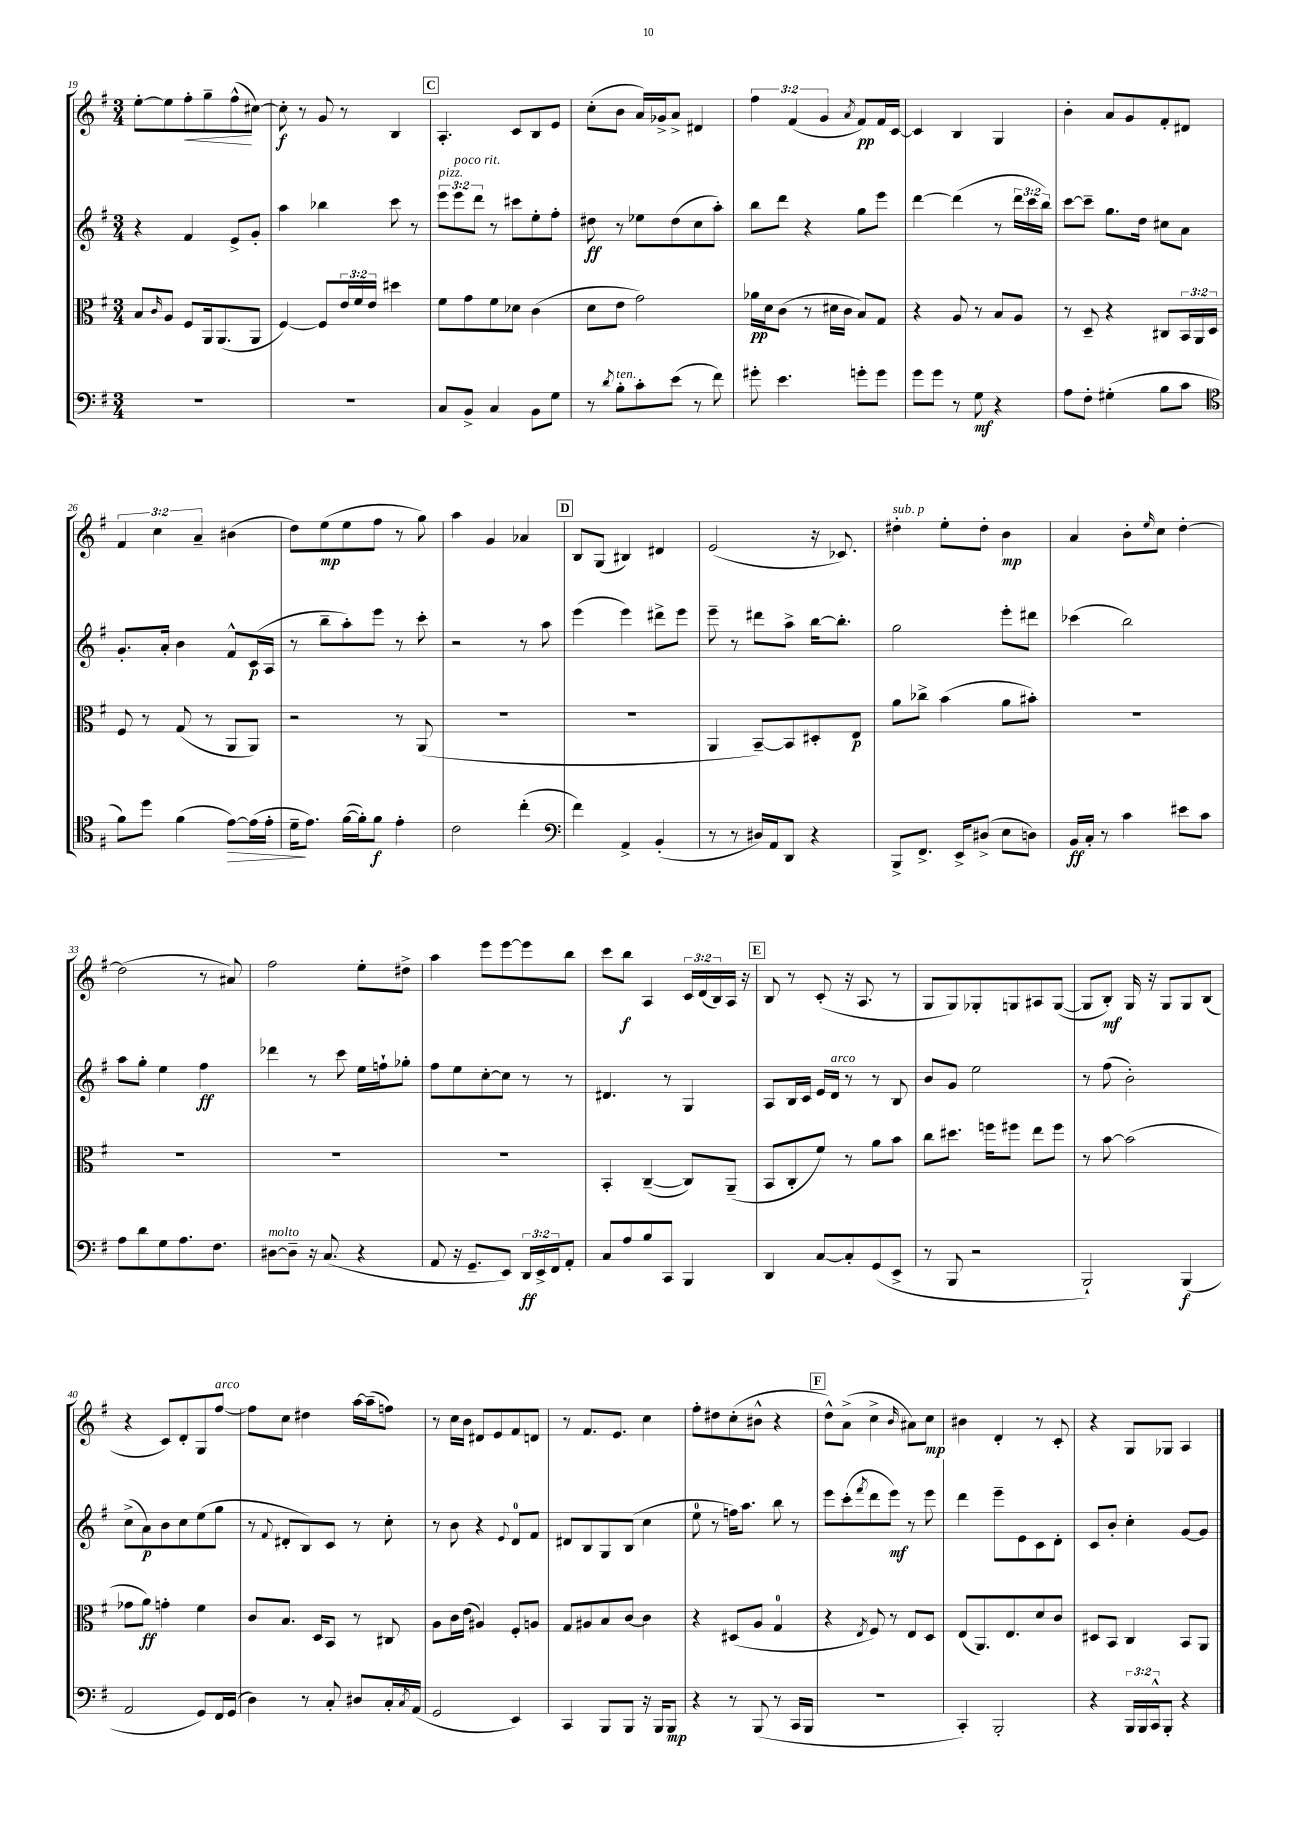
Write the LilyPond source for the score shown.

<<
\new StaffGroup <<
\new Staff = "s0" {
    \clef treble \key g \major \numericTimeSignature \time 3/4 \override Staff.TupletNumber.text = #tuplet-number::calc-fraction-text
    e''8~-. e''8 fis''8-.\< g''8-- fis''8-^\!( cis''8~) |
    cis''8-.\f r8 g'8 r8 b4 |
    \mark \markup { \box "C" } a4.-. c'8 b8 e'8 |
    c''8-.( b'8 a'16) ges'16-> a'8-> dis'4 |
    \tuplet 3/2 { fis''4 fis'4( g'4 } \acciaccatura { a'8 } fis'8\pp) fis'16 c'16~ |
    c'4 b4 g4 |
    b'4-. a'8 g'8 fis'8-. dis'8 |
    \tuplet 3/2 { fis'4 c''4 a'4-- } bis'4( |
    d''8) e''8\mp( e''8 fis''8 r8 g''8) |
    a''4 g'4 aes'4 |
    \mark \markup { \box "D" } b8 g8( bis4) dis'4 |
    e'2( r16 ces'8.) |
    dis''4-.^\markup { \italic "sub. p" } e''8-. dis''8-. b'4\mp |
    a'4 b'8-. \grace { e''16 } c''8 d''4~-. |
    d''2( r8 ais'8) |
    fis''2 e''8-. dis''8-> |
    a''4 e'''8 e'''8~ e'''8 b''8 |
    c'''8 b''8\f a4 \tuplet 3/2 { c'16 d'16( b16) } a16 r16 |
    \mark \markup { \box "E" } b8 r8 c'8-.( r16 a8. r8 |
    g8 g8) ges8-. g8 ais8 g8~( |
    g8 b8-.\mf) g16 r16 g8 g8 b8( |
    r4 c'8) d'8-. g8 fis''8~^\markup { \italic "arco" } |
    fis''8 c''8 dis''4 a''16~ a''16--( f''8) |
    r8 c''16 b'16 dis'8 e'8 fis'8 d'8 |
    r8 fis'8. e'8. c''4 |
    fis''8-. dis''8 c''8-.( bis'8-^ r4 |
    \mark \markup { \box "F" } d''8-^) a'8->( c''4-> \grace { b'16 } ais'8) c''8\mp |
    bis'4 d'4-. r8 c'8-. |
    r4 g8 ges8 a4 \bar "|." |
}
\new Staff = "s1" {
    \clef treble \key g \major \numericTimeSignature \time 3/4 \override Staff.TupletNumber.text = #tuplet-number::calc-fraction-text
    r4 fis'4 e'8-> g'8-. |
    a''4 bes''4 c'''8 r8 |
    \mark \markup { \box "C" } \tuplet 3/2 { e'''8^\markup { \italic "pizz." } e'''8^\markup { \italic "poco rit." } d'''8 } r8 cis'''8 e''8-. fis''8-. |
    dis''8\ff r8 ees''8 dis''8( c''8 a''8-.) |
    b''8 d'''8 r4 g''8 e'''8 |
    d'''4~ d'''4( r8 \tuplet 3/2 { d'''16 c'''16 b''16) } |
    c'''8~ c'''8-- g''8. d''16 cis''8 a'8 |
    g'8.-. a'16-. b'4 fis'8-^ c'16\p( a16 |
    r8 b''8-- a''8-.) e'''8 r8 c'''8-. |
    r2 r8 a''8 |
    \mark \markup { \box "D" } e'''4( e'''4) dis'''8-> e'''8 |
    e'''8-- r8 dis'''8 a''8-> b''16~ b''8.-. |
    g''2 e'''8-. dis'''8 |
    ces'''4( b''2) |
    a''8 g''8-. e''4 fis''4\ff |
    des'''4 r8 c'''8 e''16 f''16-! ges''8-. |
    fis''8 e''8 c''8~-. c''8 r8 r8 |
    dis'4. r8 g4 |
    \mark \markup { \box "E" } a8 b16 c'16 e'16 d'16^\markup { \italic "arco" } r8 r8 b8 |
    b'8 g'8 e''2 |
    r8 fis''8( b'2-.) |
    c''8->( a'8\p) b'8 c''8 e''8( g''8 |
    r8 \appoggiatura { fis'8 } dis'8-. b8) c'8 r8 c''8-. |
    r8 b'8 r4 \appoggiatura { e'8 } d'8-0 fis'8 |
    dis'8 b8 g8 b8( c''4 |
    e''8-0 r8 f''16) a''8. b''8 r8 |
    \mark \markup { \box "F" } e'''8 c'''8-.( \acciaccatura { fis'''8 } d'''8 e'''8\mf) r8 e'''8 |
    d'''4 e'''8-- e'8 c'8 d'8-. |
    c'8 b'8-. c''4-. g'8~ g'8 \bar "|." |
}
\new Staff = "s2" {
    \clef alto \key g \major \numericTimeSignature \time 3/4 \override Staff.TupletNumber.text = #tuplet-number::calc-fraction-text
    b8 \grace { c'16 } a8 fis8 a,16 a,8.( a,8 |
    fis4~) fis8 \tuplet 3/2 { e'16 fis'16 e'16 } dis''4 |
    \mark \markup { \box "C" } fis'8 g'8 fis'8 des'8 c'4( |
    d'8 e'8 g'2) |
    aes'16\pp d'16 c'8( r8 dis'16 c'16 b8) g8 |
    r4 a8 r8 b8 a8 |
    r8 d8-- r4 cis8 \tuplet 3/2 { b,16 a,16 d16 } |
    fis8 r8 g8( r8 a,8 a,8) |
    r2 r8 a,8( |
    R2. |
    \mark \markup { \box "D" } R2. |
    a,4 b,8~--) b,8 dis8-. e8\p |
    a'8 ces''8-> b'4( a'8 bis'8-.) |
    R2. |
    R2. |
    R2. |
    R2. |
    b,4-. c4~--( c8) a,8--( |
    \mark \markup { \box "E" } b,8 c8-. fis'8) r8 a'8 b'8 |
    c''8 dis''8. f''16 fis''8 e''8 fis''8 |
    r8 b'8~ b'2( |
    ges'8 a'8\ff) g'4-. fis'4 |
    c'8 b8. d16 b,8 r8 cis8 |
    a8 c'16 e'16( ais4) fis8-. a8 |
    g8 ais8 b8 c'8~ c'4 |
    r4 dis8( a8 g4-0 |
    \mark \markup { \box "F" } r4 \acciaccatura { e8 } fis8) r8 e8 d8 |
    e8( a,8.) e8. d'8 c'8 |
    dis8 b,8 c4 b,8 a,8 \bar "|." |
}
\new Staff = "s3" {
    \clef bass \key g \major \numericTimeSignature \time 3/4 \override Staff.TupletNumber.text = #tuplet-number::calc-fraction-text
    R2. |
    R2. |
    \mark \markup { \box "C" } c8 b,8-> c4 b,8 g8 |
    r8 \acciaccatura { d'8 } b8-.^\markup { \italic "ten." } c'8-. e'8( r8 fis'8) |
    gis'8-. e'4. g'8-. g'8 |
    g'8 g'8 r8 g8\mf r4 |
    a8 fis8-. gis4-.( b8 c'8 |
    \clef tenor fis'8) d''8 fis'4( e'8~\>) e'16( e'16-. |
    d'16--\! e'8.) fis'16~( fis'16-.) fis'8\f e'4-. |
    c'2 c''4-.( |
    \mark \markup { \box "D" } \clef bass fis'4) a,4-> b,4-.( |
    r8 r8 dis16) a,16 d,8 r4 |
    b,,8-> fis,8.-> e,16-> dis8->( e8 d8) |
    b,16\ff c16-. r8 c'4 eis'8 c'8 |
    a8 d'8 g8 a8. fis8. |
    dis8~^\markup { \italic "molto" } dis8-- r16 c8.( r4 |
    a,8 r16 g,8.-- e,8) \tuplet 3/2 { d,16\ff e,16-> fis,16 } a,8-. |
    c8 a8 b8 c,8 b,,4 |
    \mark \markup { \box "E" } d,4 c8~ c8-. g,8( e,8-> |
    r8 b,,8 r2 |
    b,,2-!) b,,4\f( |
    a,2 g,8) fis,16 g,16( |
    d4) r8 c8-. dis8 c16-. \acciaccatura { c8 } a,16( |
    g,2 e,4) |
    c,4 b,,8 b,,8 r16 b,,16 b,,8\mp |
    r4 r8 b,,8( r8 c,16 b,,16 |
    \mark \markup { \box "F" } R2. |
    c,4-.) b,,2-. |
    r4 \tuplet 3/2 { b,,16 b,,16 c,16-^ } b,,8-. r4 \bar "|." |
}
>>
>>
\layout { \context { \Score currentBarNumber = #19 } }
